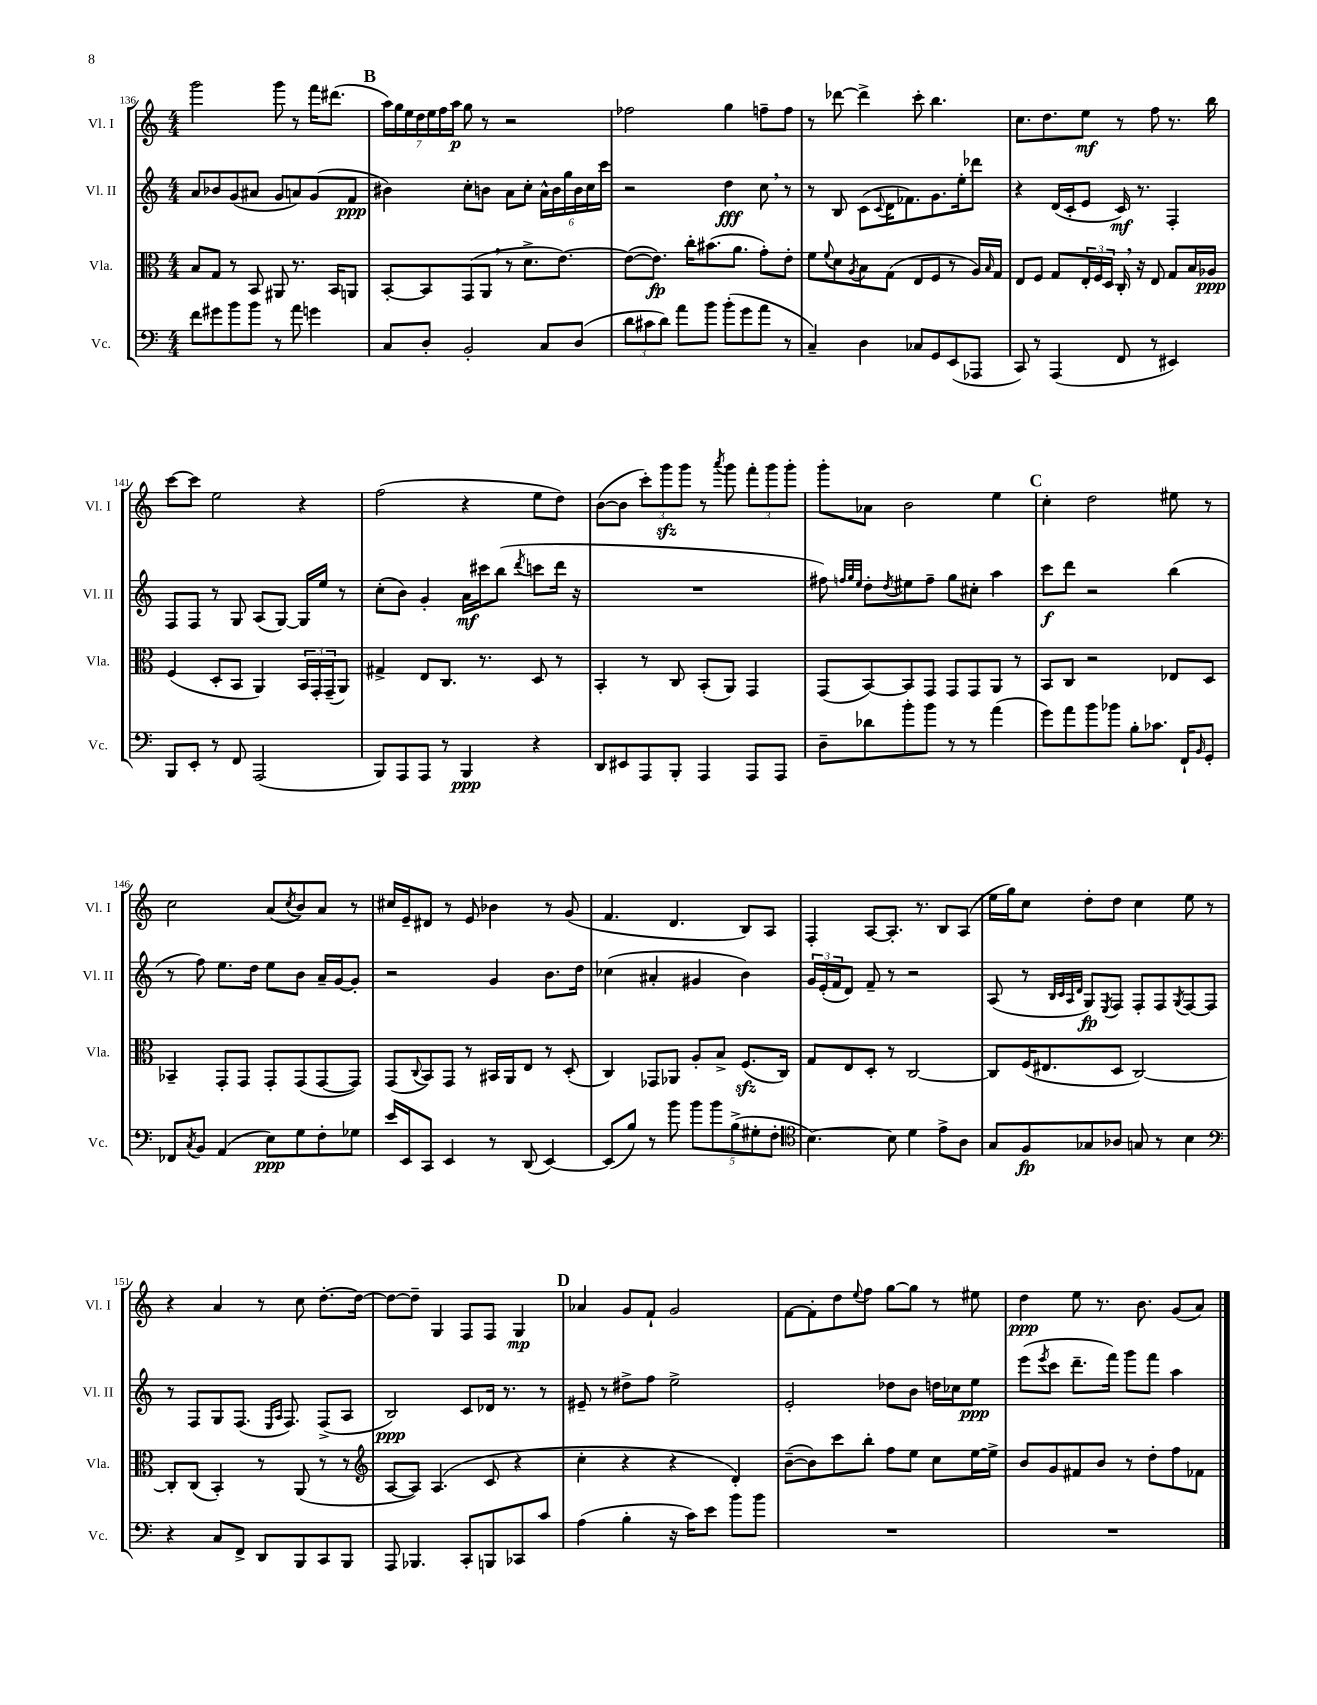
<<
\new StaffGroup <<
\new Staff = "s0" \with { instrumentName = "Vl. I" shortInstrumentName = "Vl. I" } {
    \clef treble \key c \major \numericTimeSignature \time 4/4
    g'''2 g'''8 r8 f'''16 dis'''8.( |
    \mark \markup { \bold "B" } \tuplet 7/4 { a''16) g''16 e''16 d''16 e''16 f''16 a''16\p } g''8 r8 r2 |
    fes''2 g''4 f''8-- f''8 |
    r8 des'''8~ des'''4-> c'''8-. b''4. |
    c''8. d''8. e''8\mf r8 f''8 r8. b''16 |
    c'''8~ c'''8 e''2 r4 |
    f''2( r4 e''8 d''8) |
    b'8~( b'8 \tuplet 3/2 { c'''8-.) g'''8\sfz g'''8 } r8 \acciaccatura { a'''8 } g'''8 \tuplet 3/2 { f'''8-. g'''8 g'''8-. } |
    g'''8-. aes'8 b'2 e''4 |
    \mark \markup { \bold "C" } c''4-. d''2 eis''8 r8 |
    c''2 a'8( \acciaccatura { c''8 } b'8) a'8 r8 |
    cis''16 e'16-- dis'8 r8 e'8 bes'4 r8 g'8( |
    f'4. d'4. b8) a8 |
    f4-. a8~ a8.-. r8. b8 a8( |
    e''16 g''16) c''8 d''8-. d''8 c''4 e''8 r8 |
    r4 a'4 r8 c''8 d''8.~-. d''16~ |
    d''8~ d''8-- g4 f8 f8 g4\mp |
    \mark \markup { \bold "D" } aes'4 g'8 f'8-! g'2 |
    f'8~ f'8-. d''8 \appoggiatura { e''8 } f''8 g''8~ g''8 r8 eis''8 |
    d''4\ppp e''8 r8. b'8. g'8( a'8) \bar "|." |
}
\new Staff = "s1" \with { instrumentName = "Vl. II" shortInstrumentName = "Vl. II" } {
    \clef treble \key c \major \numericTimeSignature \time 4/4
    a'8 bes'8 g'8( ais'8 g'8 a'8) g'8( f'8\ppp |
    \mark \markup { \bold "B" } bis'4) c''8-. b'8 a'8 c''8-. \tuplet 6/4 { a'16-^ b'16 g''16 b'16 c''16 c'''16 } |
    r2 d''4\fff c''8 \breathe r8 |
    r8 b8 c'8( \appoggiatura { c'8 } d'16 fes'8.) g'8. e''16-. des'''8 |
    r4 d'16( c'16-. e'8 c'16\mf) r8. f4-. |
    f8 f8 r8 g8 a8( g8~) g16 e''16 r8 |
    c''8-.( b'8) g'4-. a'16\mf cis'''16 b''8( \acciaccatura { d'''8 } c'''8 d'''16 r16 |
    R1 |
    fis''8) \grace { f''32 g''32 e''32 } d''8-. \acciaccatura { d''8 } eis''8 f''8-- g''8 cis''8-. a''4 |
    \mark \markup { \bold "C" } c'''8\f d'''8 r2 b''4( |
    r8 f''8) e''8. d''16 e''8 b'8 a'16-- g'16~ g'8-. |
    r2 g'4 b'8. d''16 |
    ces''4( ais'4-. gis'4 b'4) |
    \tuplet 3/2 { g'16 e'16-.( f'16 } d'8) f'8-- r8 r2 |
    a8( r8 \grace { b32 c'32 a32 d'32 } g8\fp) \acciaccatura { e8 } f8 f8-. f8 \acciaccatura { g8 } f8~ f8 |
    r8 f8 g8 f8.( \grace { e16 a16 } f8.) f8->( a8 |
    b2\ppp) c'8 des'16 r8. r8 |
    \mark \markup { \bold "D" } eis'8-- r8 dis''8-> f''8 e''2-> |
    e'2-. des''8 b'8 d''16 ces''16 e''8\ppp |
    e'''8( \acciaccatura { e'''8 } c'''8 d'''8.-- f'''16) g'''8 f'''8 a''4 \bar "|." |
}
\new Staff = "s2" \with { instrumentName = "Vla." shortInstrumentName = "Vla." } {
    \clef alto \key c \major \numericTimeSignature \time 4/4
    b8 g8 r8 b,8 ais,8 r8. b,16 a,8 |
    \mark \markup { \bold "B" } b,8~-. b,8 g,8( a,8 \breathe r8 d'8.-> e'8.~) |
    e'8~( e'8.\fp) c''16-. bis'8.( a'8. g'8-.) e'8-. |
    f'8 \appoggiatura { f'8 } d'8 \acciaccatura { a8 } b8 g8( e8 f8 r8 a16) \grace { b16 } g16 |
    e8 f8 g8 \tuplet 3/2 { e16-. f16 d16 } c16-. \breathe r16 e8 g8 b16 aes16\ppp |
    f4( d8-. b,8 a,4) \tuplet 3/2 { b,16 g,16-. g,16--( } a,8) |
    gis4-> e8 c8. r8. d8 r8 |
    b,4-. r8 c8 b,8-.( a,8) g,4 |
    g,8( b,8~) b,8 g,8 g,8 g,8 a,8 r8 |
    \mark \markup { \bold "C" } b,8 c8 r2 ees8 d8 |
    bes,4-- g,8-. g,8 g,8-. g,8( g,8~ g,8) |
    g,8( \appoggiatura { c8 } b,8) g,8 r8 bis,16 a,16 e8 r8 d8-.( |
    c4) ges,8 aes,8 a8-. b8-> f8.\sfz( c16) |
    g8 e8 d8-. r8 c2~ |
    c8 f16( eis8. d8 c2~) |
    c8-. c8( b,4-.) r8 a,8( r8 r8 |
    \clef treble a8~ a8) a4.( c'8 r4 |
    \mark \markup { \bold "D" } c''4-. r4 r4 d'4-.) |
    b'8~--( b'8) c'''8 b''8-. f''8 e''8 c''8 e''16~ e''16-> |
    b'8 g'8 fis'8 b'8 r8 d''8-. f''8 fes'8 \bar "|." |
}
\new Staff = "s3" \with { instrumentName = "Vc." shortInstrumentName = "Vc." } {
    \clef bass \key c \major \numericTimeSignature \time 4/4
    f'8 gis'8 b'8 b'8 r8 a'8 g'4 |
    \mark \markup { \bold "B" } c8 d8-. b,2-. c8 d8( |
    \tuplet 3/2 { d'8 cis'8 d'8) } a'8 b'8 b'8-.( g'8 a'8 r8 |
    c4--) d4 ces8 g,8 e,8( aes,,8 |
    c,8) r8 a,,4( f,8 r8 eis,4) |
    b,,8 e,8-. r8 f,8 a,,2( |
    b,,8) a,,8 a,,8 r8 b,,4\ppp r4 |
    d,8 eis,8 a,,8 b,,8-. a,,4 a,,8 a,,8 |
    d8-- des'8 b'8-. b'8 r8 r8 a'4( |
    \mark \markup { \bold "C" } g'8) a'8 b'8 bes'8 b8-. ces'8. f,16-! \grace { b,16 } g,8-. |
    fes,8 \acciaccatura { c8 } b,8 a,4( e8\ppp) g8 f8-. ges8 |
    e'16 e,16 c,8 e,4 r8 d,8( e,4~) |
    e,8( b8) r8 b'8 \tuplet 5/4 { b'8 b'8 b8->( gis8-. f8-. } |
    \clef tenor b4.~) b8 d'4 e'8-> a8 |
    g8 f8\fp ges8 aes8 g8 r8 b4 |
    \clef bass r4 c8 f,8-> d,8 b,,8 c,8 b,,8 |
    a,,8 bes,,4. c,8-. b,,8 ces,8 c'8 |
    \mark \markup { \bold "D" } a4( b4-. r16 c'16) e'8 b'8 b'8 |
    R1 |
    R1 \bar "|." |
}
>>
>>
\layout { \context { \Score currentBarNumber = #136 } }
